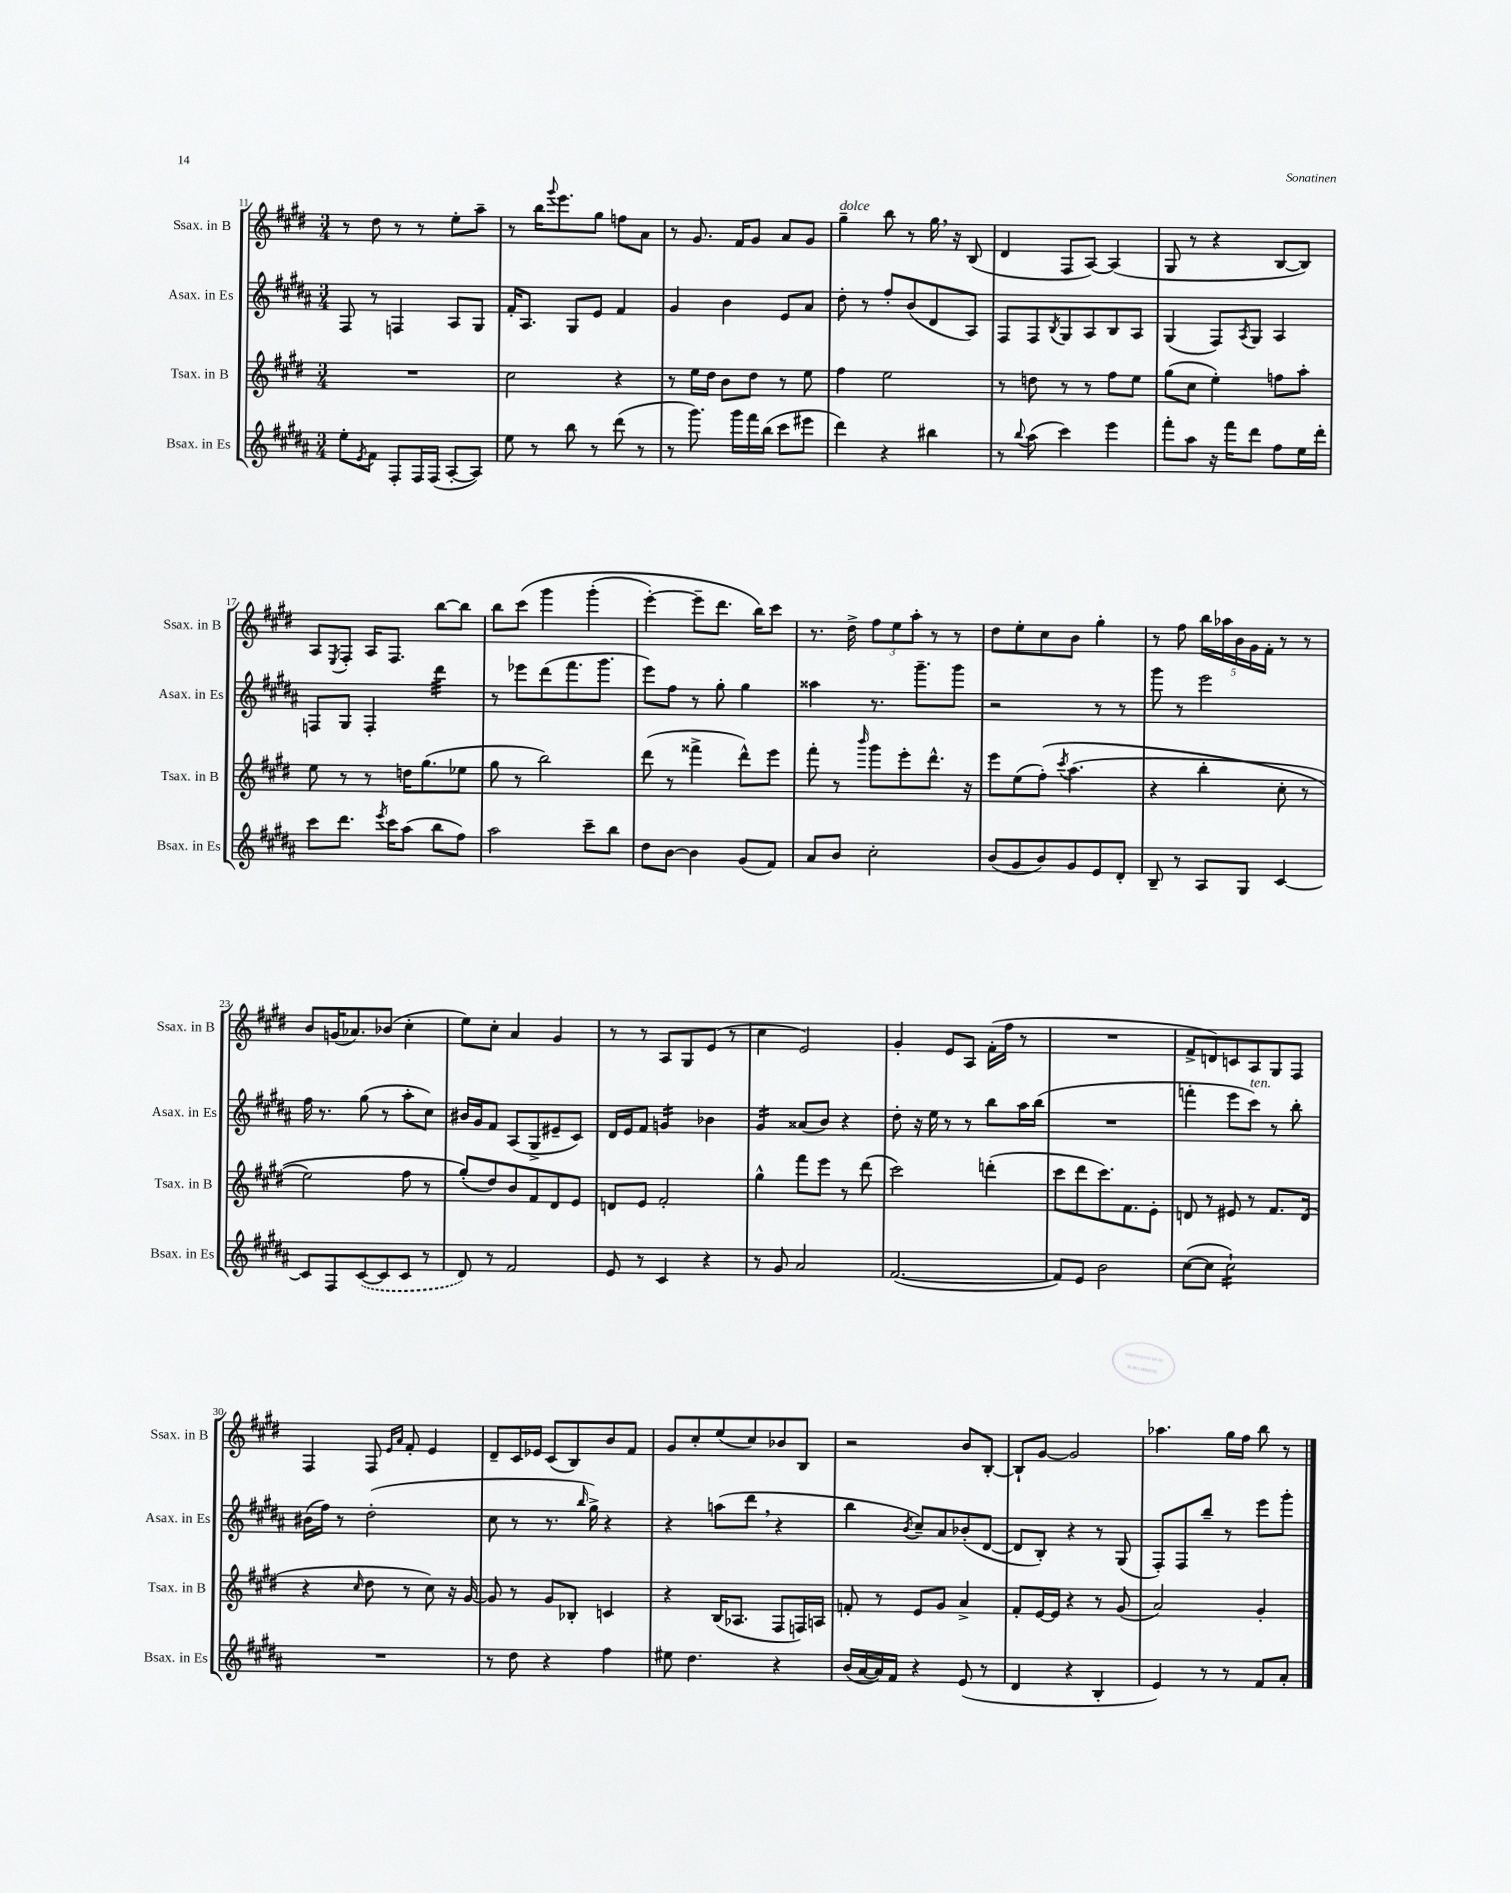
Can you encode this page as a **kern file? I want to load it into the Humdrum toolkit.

**kern	**kern	**kern	**kern
*staff4	*staff3	*staff2	*staff1
*clefG2	*clefG2	*clefG2	*clefG2
*k[f#c#g#d#a#]	*k[f#c#g#d#]	*k[f#c#g#d#a#]	*k[f#c#g#d#]
*M3/4	*M3/4	*M3/4	*M3/4
8ee'	2.r	8F#	8r
8qe	.	.	.
8f#	.	8r	8dd#
8F#'	.	4F	8r
16F#	.	.	8r
(16F#	.	.	.
[8A#'	.	8A#	8ee'
8A#])	.	8G#	8aa~
=	=	=	=
8ee	2cc#	16f#'	8r
.	.	8.A#	.
8r	.	.	16bb
.	.	.	8qqggg#
.	.	.	8.eee
8bb	.	8G#	.
8r	.	8e	8gg#
(8ddd#	4r	4f#	8ff
8r	.	.	8a
=	=	=	=
8r	8r	4g#	8r
8.ggg#)	16ee	.	8.g#
.	16dd#	.	.
.	8b	4b	.
16ggg#	.	.	16f#
16fff#	8dd#	.	8g#
(16bb	.	.	.
8ccc#	8r	8e	8a
8eee#	8ee	8a#	8g#
=	=	=	=
4ddd#)	4ff#	8dd#'	4gg#~
.	.	8r	.
4r	2ee	8ff#'	8bb
.	.	(8b	8r
4bb#	.	8d#	16gg#
.	.	.	16r
.	.	8A#)	(8B
=	=	=	=
8r	8r	8F#	4d#
8qqbb	.	.	.
(8aa#	8dd	8F#	.
.	.	8qB	.
4ccc#)	8r	8G#	8F#
.	8r	8A#	[8A)
4eee	8ff#	8B	(4A]
.	8ee	8A#	.
=	=	=	=
8fff#'	(8gg#	(4G#	8G#
8aa#	8cc#	.	8r
16r	4ee')	8F#)	4r
16fff#	.	.	.
.	.	8qA#	.
8ddd#	.	8G#	.
8ff#	8ff	4A#	[8B
16ee	8aa'	.	8B])
16ddd#'	.	.	.
=	=	=	=
8ccc#	8ee	8F	8A
.	.	.	8qE
8.ddd#	8r	8G#	8F#'
.	8r	4F'	16A
8qeee	.	.	.
16ccc#	.	.	8.F#
(8aa#	16dd	.	.
.	(8.gg#	.	.
8bb	.	4ddd#	[8bb
8ff#)	8ee-	.	8bb]
=	=	=	=
2aa#	8gg#	8r	8bb
.	8r	8eee-	&(8ccc#
.	2bb)	(8ddd#	4ggg#
.	.	8.fff#	.
8ccc#~	.	.	(4ggg#'
.	.	8.ggg#	.
8bb	.	.	.
=	=	=	=
8dd#	(8ddd#	8eee)	[4eee')
[8b	8r	8ff#	.
4b]	4fff##^	8r	8eee~]
.	.	8gg#'	8.ddd#
(8g#	8ddd#^^)	4gg#	.
.	.	.	16bb&)
8f#)	8eee	.	8ccc#
=	=	=	=
8a#	8fff#'	4aa##	8.r
8b	8r	.	.
.	.	.	16dd#^
.	16qqbbb	.	.
2cc#'	8ggg#	8.r	12ff#
.	.	.	12ee
.	8eee'	.	.
.	.	.	12aa'
.	.	8.ggg#~	.
.	8.ddd#^^	.	8r
.	.	8ggg#	8r
.	16r	.	.
=	=	=	=
(8b	8eee	2r	8dd#
8g#	(8ee	.	8ee'
8b)	&(8ff#')	.	8cc#
.	8qccc#	.	.
8g#	(4.aa	.	8b
8e	.	8r	4gg#'
8d#'	.	8r	.
=	=	=	=
8B~	4r	8ggg#	8r
8r	.	8r	8ff#
8A#	4bb'	2eee	20bb
.	.	.	20aa-
.	.	.	20b
8G#	.	.	.
.	.	.	20g#
.	.	.	20f#'
[4c#	8cc#'	.	8r
.	8r	.	8r
=	=	=	=
8c#]	2ee)	16ff#	8b
.	.	8.r	.
8F#	.	.	(16g
.	.	.	8.a-)
([8c#	.	(8gg#	.
8c#]	.	8r	(8b-
8c#	8ff#	8aa#'	4cc#'
8r	8r	8cc#)	.
=	=	=	=
8d#)	(8gg#'&)	16b#	8ee)
.	.	16g#	.
8r	8dd#)	8f#	8cc#'
2f#	8b	(8A#	4a
.	8f#	8G#^	.
.	8d#	8e#~	4g#
.	8e	8c#)	.
=	=	=	=
8e	8d	16d#	8r
.	.	16e	.
8r	8e	8f#	8r
4c#	2f#'	4g	8A
.	.	.	8G#
4r	.	4b-	(8e
.	.	.	8r
=	=	=	=
8r	4gg#^^	4g#	4cc#
8g#	.	.	.
2a#	8fff#	(8a##	2e)
.	8eee	8b)	.
.	8r	4r	.
.	(8ddd#	.	.
=	=	=	=
([2.f#	2ccc#)	8dd#'	4g#'
.	.	16r	.
.	.	16ee	.
.	.	8r	8e
.	.	8r	8A
.	(4ddd'	8bb	(16f#'
.	.	.	16ff#
.	.	16aa#	8r
.	.	(16bb	.
=	=	=	=
8f#])	8ccc#	2.r	2.r
8e	8ddd#	.	.
2b	8.ccc#)	.	.
.	8.f#	.	.
.	8e'	.	.
=	=	=	=
([8cc#	8d	4fff'	8f#^
8cc#]	8r	.	8d)
2cc#`)	8e#	8eee	8c
.	8r	8ccc#)	8A
.	8.f#	8r	8G#
.	.	8bb'	8F#
.	(16d	.	.
=	=	=	=
2.r	4r	(16b#	4F#
.	.	16ff#)	.
.	.	8r	.
.	16qqcc#	.	.
.	8dd#	(2dd#'	8F#
.	.	.	16qqe
.	.	.	16qqa
.	8r	.	8f#'
.	8cc#)	.	4e
.	16r	.	.
.	[16g#	.	.
=	=	=	=
8r	8g#]	8cc#	8d#~
8dd#	8r	8r	16c#
.	.	.	16e-
4r	8g#	8.r	(8c#
.	8B-'	.	8B)
.	.	16qqbb	.
.	.	16gg#^)	.
4ff#	4c	4r	8b
.	.	.	8f#
=	=	=	=
8ee#	4r	4r	8g#
4.dd#	.	.	8cc#'
.	(16B	(8aa	(8ee
.	8.A-	.	.
.	.	8ddd#	8cc#)
4r	8F#	4r	8b-
.	16F)	.	8B
.	16A	.	.
=	=	=	=
(16b	8f'	4bb	2r
[16a#	.	.	.
16a#])	8r	.	.
16f#	.	.	.
.	.	8qb	.
4r	8e	8cc#~)	.
.	8g#	8a#	.
(8e	4a^	(8b-'	8b
8r	.	[8d#	[8B'
=	=	=	=
4d#	8f#'	8d#]	8B`]
.	[16e	8B')	[8g#
.	16e]	.	.
4r	4r	4r	2g#]
4B'	8r	8r	.
.	(8g#	(8G#	.
=	=	=	=
4e)	2a)	8F#')	4.aa-
.	.	8F#	.
8r	.	8bb~	.
8r	.	8r	16gg#
.	.	.	16ff#
8f#	4g#'	8eee	8bb
8a#'	.	8ggg#'	8r
==	==	==	==
*-	*-	*-	*-
